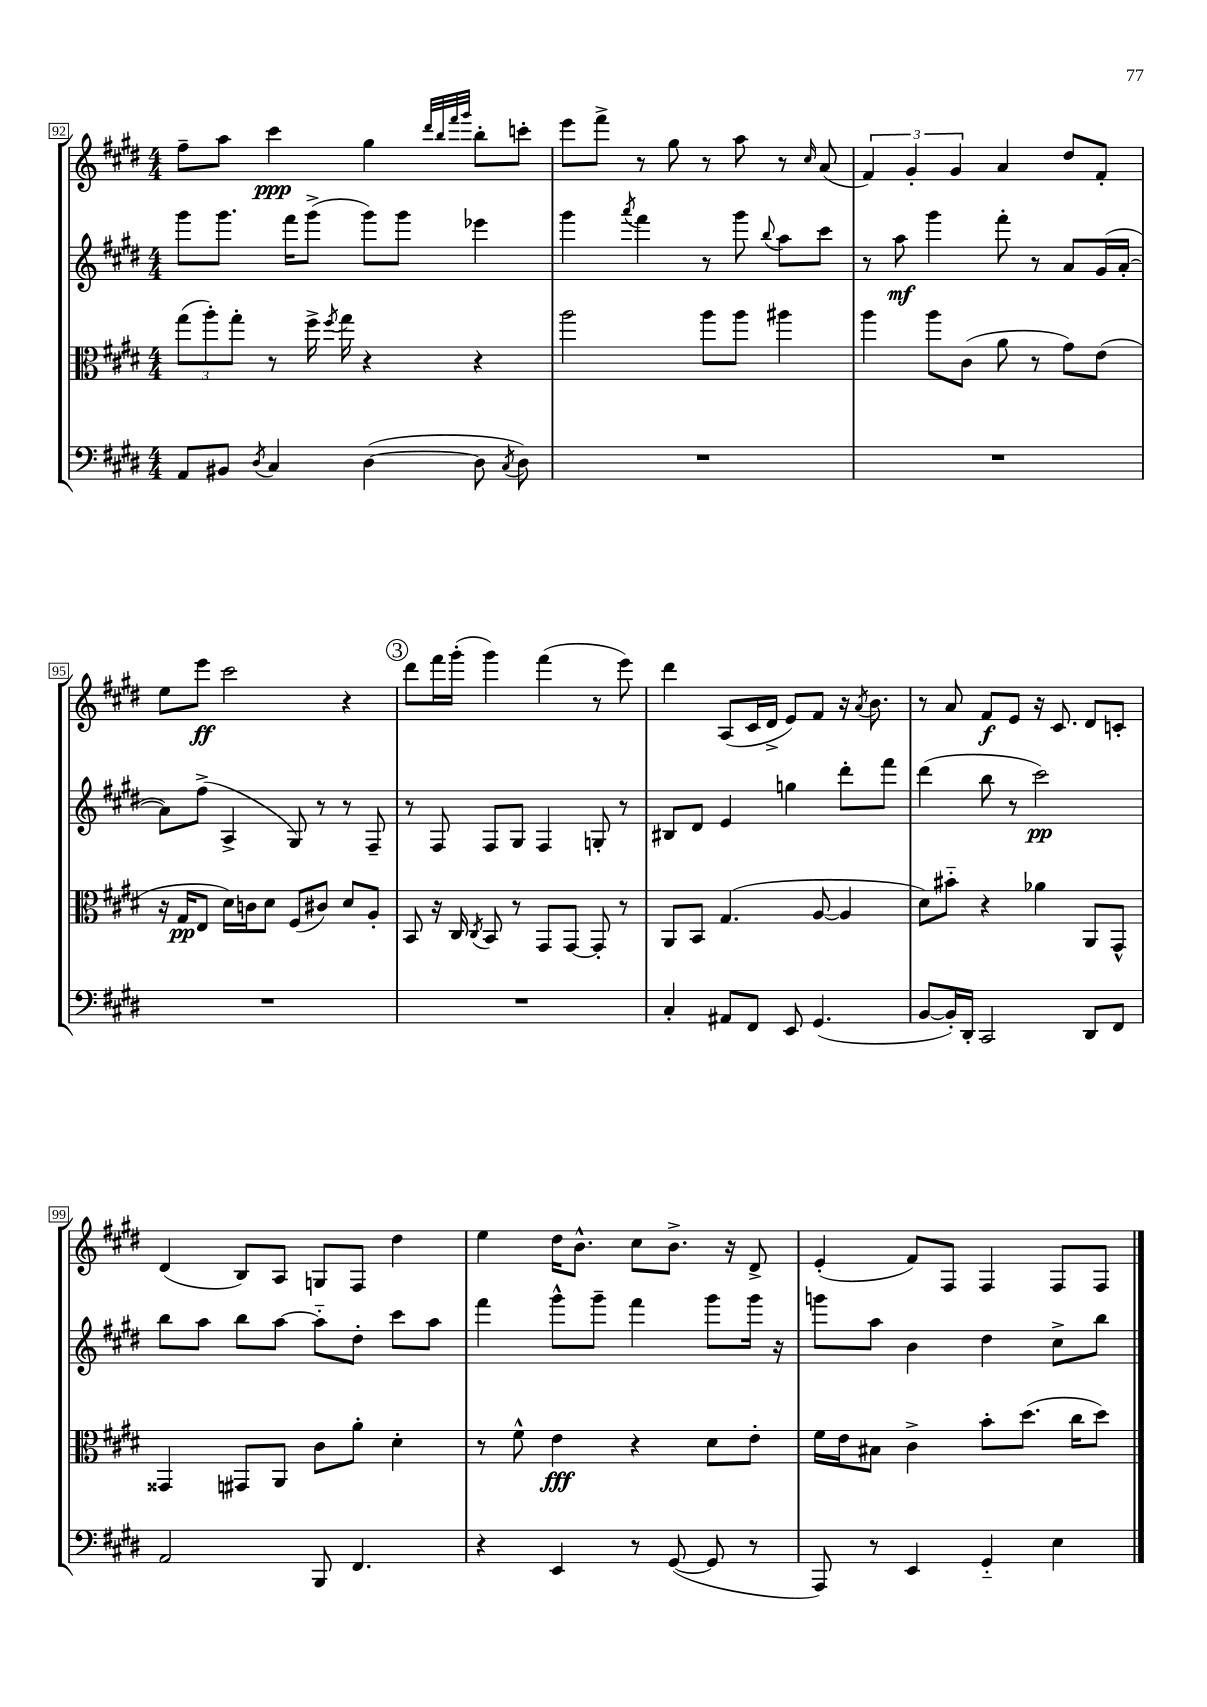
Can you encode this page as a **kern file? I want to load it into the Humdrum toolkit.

**kern	**kern	**dynam	**kern	**dynam	**kern	**dynam
*part4	*part3	*part3	*part2	*part2	*part1	*part1
*staff4	*staff3	*staff3	*staff2	*staff2	*staff1	*staff1
*clefF4	*clefC3	*	*clefG2	*	*clefG2	*
*k[f#c#g#d#]	*k[f#c#g#d#]	*	*k[f#c#g#d#]	*	*k[f#c#g#d#]	*
*M4/4	*M4/4	*	*M4/4	*	*M4/4	*
=92	=92	=92	=92	=92	=92	=92
8AA/L	(12gg#\L	.	8ggg#\L	.	8ff#~\L	.
.	12aa'\)	.	.	.	.	.
8BB#X/J	.	.	8.ggg#\J	.	8aa\J	.
.	12gg#'\J	.	.	.	.	.
8qD#/	.	.	.	.	.	.
4C#/	8r	.	.	.	4ccc#\	ppp
.	.	.	16fff#\KL	.	.	.
.	16ff#^\	.	(8ggg#^\J	.	.	.
.	8qff#/	.	.	.	.	.
.	16gg#\	.	.	.	.	.
([4D#\	4r	.	8ggg#\L)	.	4gg#\	.
.	.	.	8ggg#\J	.	.	.
.	.	.	.	.	32qqddd#/LLL	.
.	.	.	.	.	32qqbb/	.
.	.	.	.	.	32qqfff#/	.
.	.	.	.	.	32qqggg#/JJJ	.
8D#\]	4r	.	4eee-X\	.	8bb'\L	.
8qC#/	.	.	.	.	.	.
8D#\)	.	.	.	.	8cccn'\J	.
=93	=93	=93	=93	=93	=93	=93
1r	2aa\	.	4ggg#\	.	8eee\L	.
.	.	.	.	.	8fff#^\J	.
.	.	.	8qaaa/	.	.	.
.	.	.	4fff#\	.	8r	.
.	.	.	.	.	8gg#\	.
.	8aa\L	.	8r	.	8r	.
.	8aa\J	.	8ggg#\	.	8aa\	.
.	.	.	8qqbb/	.	.	.
.	4aa#X\	.	8aa\L	.	8r	.
.	.	.	.	.	16qqcc#/	.
.	.	.	8ccc#\J	.	(8a/	.
=94	=94	=94	=94	=94	=94	=94
1r	4aa\	.	8r	.	6f#/)	.
.	.	.	8aa\	mf	.	.
.	.	.	.	.	6g#'/	.
.	8aa\L	.	4ggg#\	.	.	.
.	.	.	.	.	6g#/	.
.	(8c#\J	.	.	.	.	.
.	8a\	.	8fff#'\	.	4a/	.
.	8r	.	8r	.	.	.
.	8g#\L)	.	8a/L	.	8dd#/L	.
.	(8e\J	.	(16g#/L	.	8f#'/J	.
.	.	.	[16a'/JJ	.	.	.
!!LO:LB:g=z
=95	=95	=95	=95	=95	=95	=95
1r	16r	.	8a\L])	.	8ee\L	.
.	16G#/KL	pp	.	.	.	.
.	8E/J	.	(8ff#^\J	.	8eee\J	ff
.	16d#\LL)	.	4A^/	.	2ccc#\	.
.	16cn\J	.	.	.	.	.
.	8d#\J	.	.	.	.	.
.	(8F#/L	.	8G#/)	.	.	.
.	8c#X/J)	.	8r	.	.	.
.	8d#/L	.	8r	.	4r	.
.	8A'/J	.	8F#~/	.	.	.
!!LO:REH:place=s1:t=3
=96	=96	=96	=96	=96	=96	=96
1r	8BB/	.	8r	.	8ddd#\L	.
.	16r	.	8F#/	.	16fff#\L	.
.	16C#/	.	.	.	(16ggg#'\JJ	.
.	8qC#/	.	.	.	.	.
.	8BB/	.	8F#/L	.	4ggg#\)	.
.	8r	.	8G#/J	.	.	.
.	8GG#/L	.	4F#/	.	(4fff#\	.
.	[8GG#/J	.	.	.	.	.
.	8GG#'/]	.	8Gn'/	.	8r	.
.	8r	.	8r	.	8eee\)	.
=97	=97	=97	=97	=97	=97	=97
4C#'/	8AA/L	.	8B#X/L	.	4ddd#\	.
.	8BB/J	.	8d#/J	.	.	.
8AA#X/L	(4.G#/	.	4e/	.	(8A/L	.
8FF#/J	.	.	.	.	16c#/L	.
.	.	.	.	.	16d#^/JJ	.
8EE/	.	.	4ggn\	.	8e/L)	.
(4.GG#/	[8A/	.	.	.	8f#/J	.
.	4A/]	.	8ddd#'\L	.	16r	.
.	.	.	.	.	8qa/	.
.	.	.	.	.	8.b\	.
.	.	.	8fff#\J	.	.	.
=98	=98	=98	=98	=98	=98	=98
[8BB/L	8d#\L)	.	(4ddd#\	.	8r	.
16BB'/L])	8b#X\J	.	.	.	8a/	.
16DD#'/JJ	.	.	.	.	.	.
2CC#/	4r	.	8bb\	.	8f#/L	f
.	.	.	8r	.	8e/J	.
.	4a-X\	.	2ccc#\)	pp	16r	.
.	.	.	.	.	8.c#/	.
8DD#/L	8AA/L	.	.	.	8d#/L	.
8FF#/J	8GG#^^/J	.	.	.	8cn'/J	.
!!LO:LB:g=z
=99	=99	=99	=99	=99	=99	=99
2AA/	4GG##X/	.	8bb\L	.	(4d#/	.
.	.	.	8aa\J	.	.	.
.	8GG#X/L	.	8bb\L	.	8B/L)	.
.	8AA/J	.	[8aa\J	.	8A/J	.
8BBB/	8c#\L	.	8aa\L]	.	8Gn/L	.
4.FF#/	8a'\J	.	8dd#'\J	.	8F#/J	.
.	4d#'\	.	8ccc#\L	.	4dd#\	.
.	.	.	8aa\J	.	.	.
=100	=100	=100	=100	=100	=100	=100
4r	8r	.	4fff#\	.	4ee\	.
.	8f#^^\	.	.	.	.	.
4EE/	4e\	fff	8ggg#^^\L	.	16dd#\KL	.
.	.	.	.	.	8.b^^\J	.
.	.	.	8ggg#~\J	.	.	.
8r	4r	.	4fff#\	.	8cc#\L	.
([8GG#/	.	.	.	.	8.b^\J	.
8GG#/]	8d#\L	.	8ggg#\L	.	.	.
.	.	.	.	.	16r	.
8r	8e'\J	.	16ggg#\Jk	.	8d#^/	.
.	.	.	16r	.	.	.
=101	=101	=101	=101	=101	=101	=101
8AAA/)	16f#\LL	.	8gggn\L	.	(4e'/	.
.	16e\J	.	.	.	.	.
8r	8B#X\J	.	8aa\J	.	.	.
4EE/	4c#^\	.	4b\	.	8f#/L)	.
.	.	.	.	.	8F#/J	.
4GG#/	8b'\L	.	4dd#\	.	4F#/	.
.	(8.dd#\J	.	.	.	.	.
4E\	.	.	8cc#^\L	.	8F#/L	.
.	16cc#\KL	.	.	.	.	.
.	8dd#\J)	.	8bb\J	.	8F#/J	.
==	==	==	==	==	==	==
*-	*-	*-	*-	*-	*-	*-
